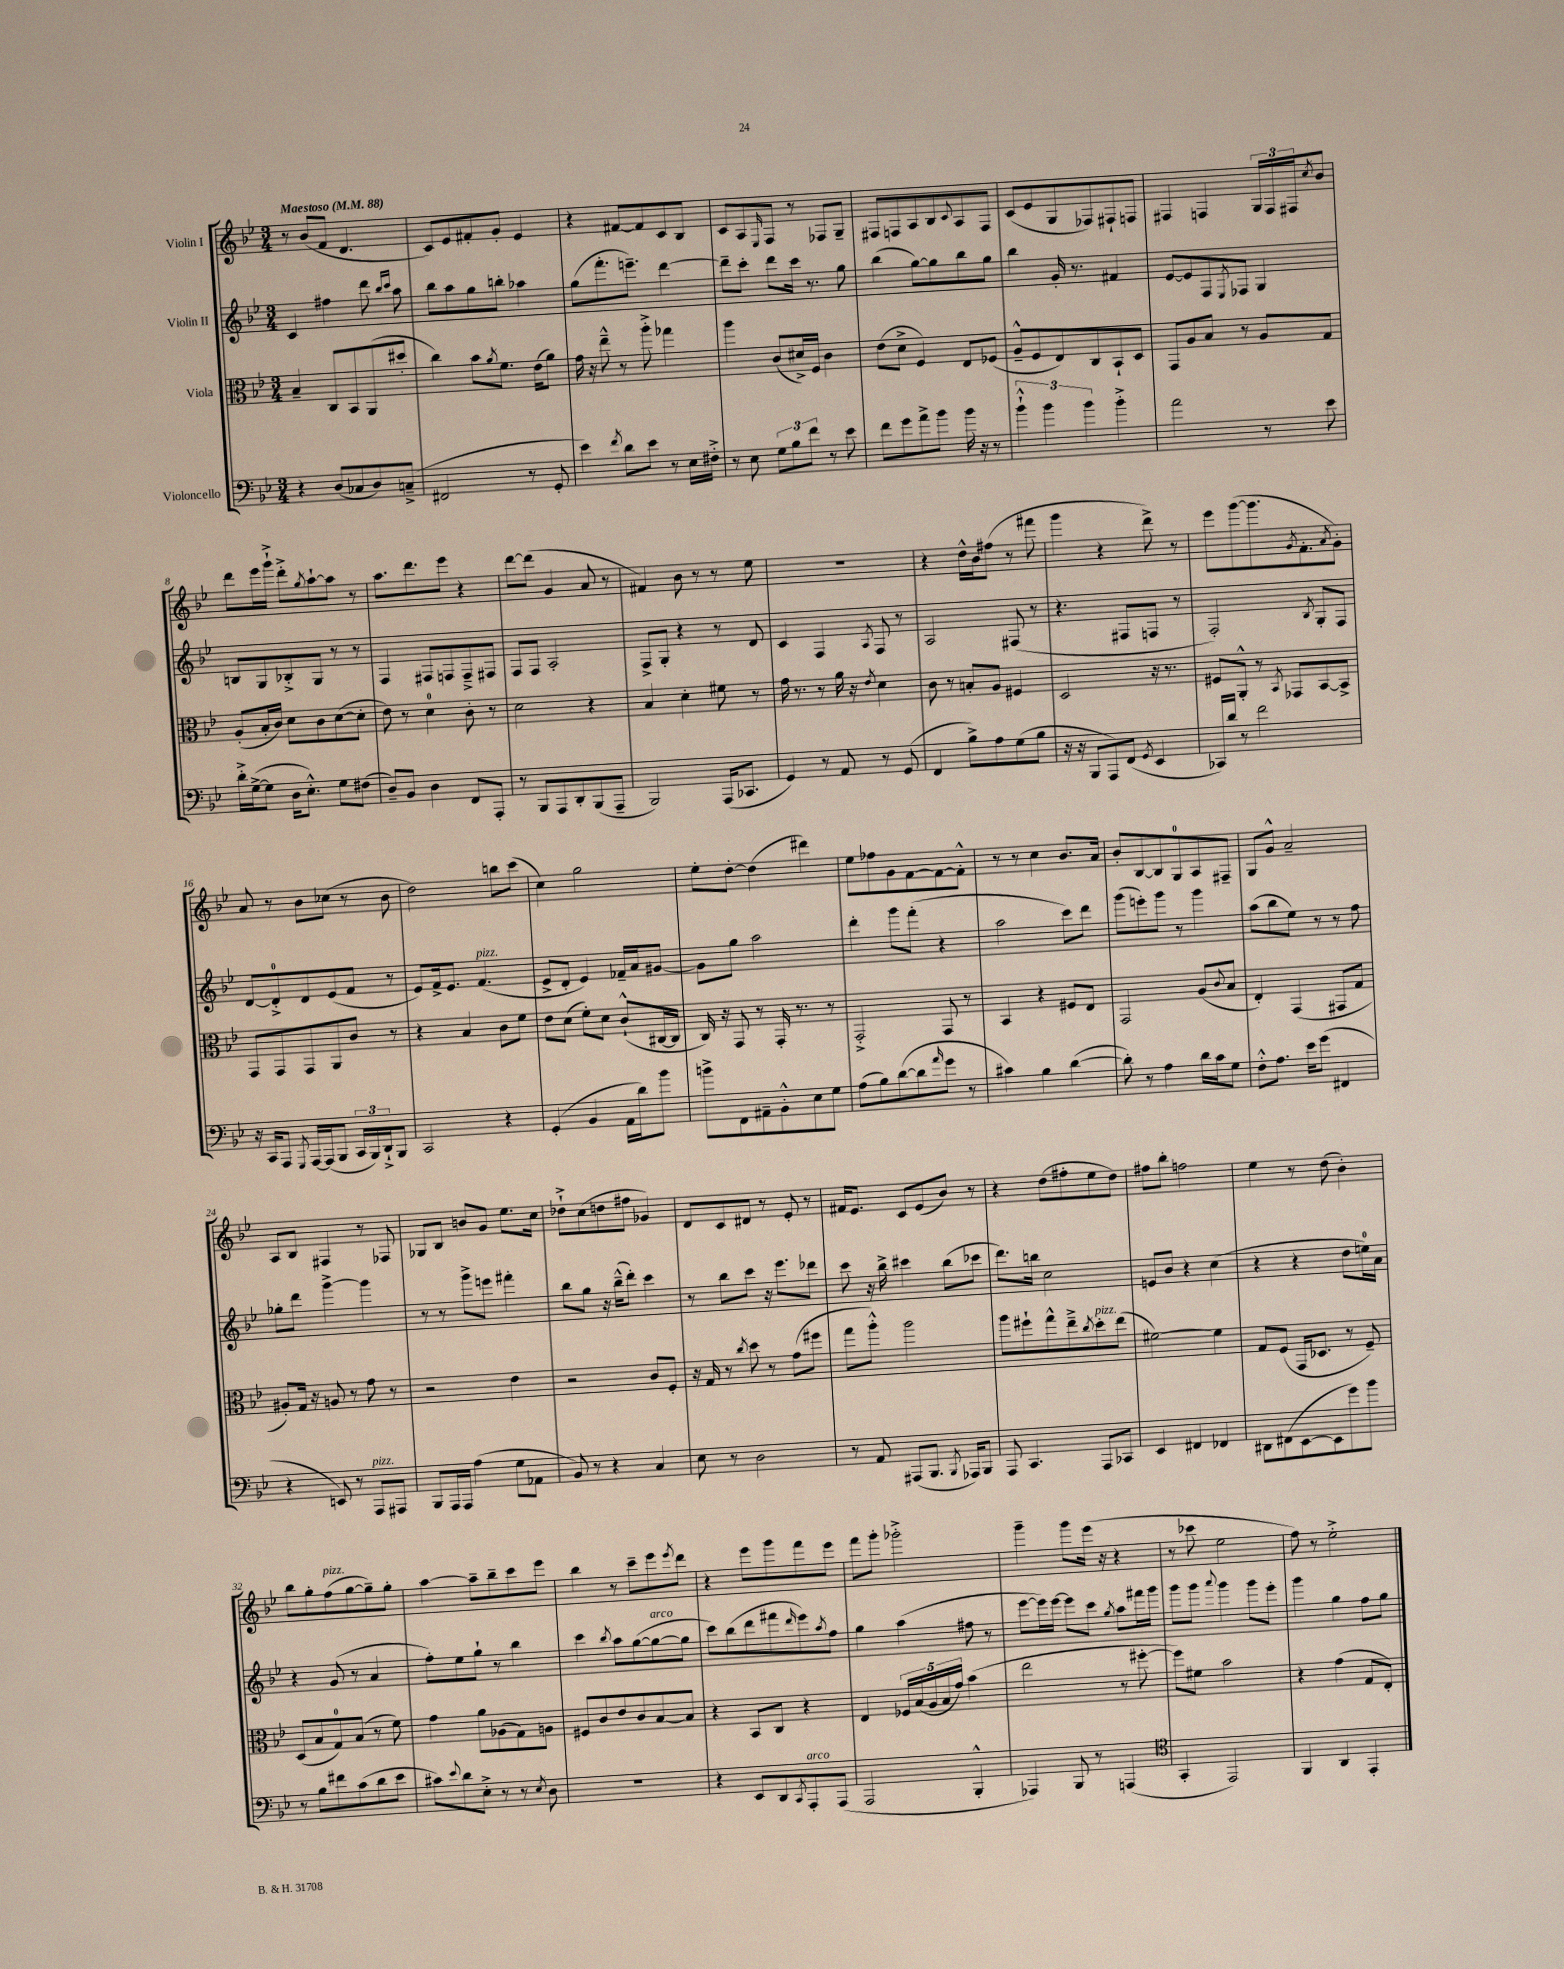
<<
\new StaffGroup <<
\new Staff = "s0" \with { instrumentName = "Violin I" } {
    \clef treble \key bes \major \numericTimeSignature \time 3/4 \tempo "Maestoso" 4 = 88
    r8 bes'8( f'8 d'4. |
    c'8) ees'8 fis'8-. g'8-. ees'4 |
    r4 fis'8~ fis'8 c'8 bes8 |
    c'8 a8 \grace { ees16 } f8 r8 fes8 g8-- |
    fis8 f8 a8 bes8 \appoggiatura { c'8 } a8 f8 |
    c'8( ees'8 g8 fes8) fis8-! f8 |
    fis4 f4 \tuplet 3/2 { g16 f16 fis16 } \acciaccatura { c''8 } bes'8 |
    d'''8 ees'''16 g'''16-!-> d'''8-.-> \acciaccatura { g''8 } a''8~-! a''8 r8 |
    a''8. d'''8. ees'''8 r4 |
    d'''8~ d'''8( g'4 a'8 r8 |
    fis'4) bes'8 r8 r8 ees''8 |
    R2. |
    r4 d''16-^ bes'16 fis''8( r8 fis'''8 |
    g'''4 r4 d'''8->) r8 |
    ees'''8 g'''8~( g'''8. \acciaccatura { g'8 } f'8.-. \acciaccatura { a'8 } g'8-.) |
    a'8 r8 bes'8 ces''8( r8 bes'8 |
    d''2) b''8 c'''8( |
    c''4) g''2 |
    ees''8-. d''8~-. d''4( dis'''4) |
    ees''8 fes''8 g'8 f'8~ f'8~ f'8-.-^ |
    r8 r8 c''4 bes'8. a'16 |
    bes'8-. bes8~ bes8 g8-0 a8 fis8-- |
    g8 g'8-^ a'2-- |
    a8 bes8 fis4 r8 fes8 |
    ges8 bes8 b'8 g'8 ees''8. c''16 |
    des''8-!-> c''8( d''8 fis''8 ges'4) |
    d'8 c'8 dis'8 r8 ees'8-. r8 |
    fis'16 ees'8. c'8 ees'8( bes'8) r8 |
    r4 d''8( fis''8-. ees''8 d''8) |
    fis''8 bes''8-. f''2 |
    ees''4 r8 d''8( bes'4-.) |
    bes''8 g''8-. f''8^\markup { \italic "pizz." }( g''8~ g''8--) g''8-. |
    a''4~ a''8-- bes''8-- c'''8 ees'''8 |
    bes''4 r8 c'''8-- ees'''8 \acciaccatura { ees'''8 } d'''8 |
    r4 ees'''8 g'''8 f'''8 ees'''8 |
    f'''8 g'''8-. ges'''2-.-> |
    g'''4-- g'''8 ees'''16( r16 r4 |
    r8 ces'''8 ees''2 |
    f''8) r8 ees''2-.-> \bar "|." |
}
\new Staff = "s1" \with { instrumentName = "Violin II" } {
    \clef treble \key bes \major \numericTimeSignature \time 3/4
    c'4 fis''4 d'''8 \grace { bes''16 c'''16 } a''8 |
    bes''8 a''8 g''8 b''8-. aes''4 |
    g''8( f'''8.-. e'''8.--) d'''4~ |
    d'''8-- c'''8-. d'''8 c'''16 r8. g''8 |
    bes''4( g''8~) g''8 bes''8 g''8 |
    bes''4 g'16-. r8. fis'4 |
    ees'8~ ees'8 f8 \acciaccatura { ees8 } fes8 g4 |
    b8 g8 bes8-.-> g8 r8 r8 |
    f4 fis8 f8 f8---> fis8 |
    f8 f8 a2-. |
    f8-> g8-. r4 r8 d'8 |
    c'4 f4 \acciaccatura { a8 } f8 r8 |
    a2 fis8( r8 |
    r4. fis8 f8 r8 |
    f2-.) \acciaccatura { bes8 } g8-. f8 |
    d'8~ d'8-0-.-> d'8 ees'8( f'8 r8 |
    ees'8) f'16-> ees'8. f'4.^\markup { \italic "pizz." }( |
    ees'8-> d'8-. ees'4) fes'16-- a'16 gis'8~ |
    gis'8 g''8 a''2 |
    d'''4-. g'''8 f'''8-.( r4 |
    a''2 c'''8) d'''8 |
    g'''8( e'''8-.) g'''8 r8 g'''4 |
    a''8( bes''8 ees''8) r8 r8 f''8 |
    ges''8-. d'''8 g'''4~-> g'''4 |
    r8 r8 g'''8-> e'''8 fis'''4-. |
    bes''8 g''8 r16 bes''16---^( d'''8-.) c'''4 |
    r8 bes''8 c'''8 r16 ees'''8. des'''8 |
    c'''8 r16 bes''16-> cis'''4 bes''8( ces'''8 |
    d'''8.) b''16 c''2 |
    e'8 bes'8 r4 c''4( |
    r4 r4 d''8 e''16-0) a'16 |
    r4 g'8( r8 a'4 |
    f''8-.) ees''8 g''8-! r8 bes''4 |
    c'''4 \acciaccatura { bes''8 } a''8 g''8~( g''8~^\markup { \italic "arco" } g''8 |
    c'''8) bes''8( d'''8 fis'''8 \grace { d'''16 } ees'''8) \acciaccatura { a''8 } f''8 |
    g''4 a''4( fis''8 r8 |
    ees'''8~ ees'''16) ees'''16~ ees'''8 c'''8 \acciaccatura { g''8 } a''8 fis'''16 g'''16 |
    g'''8 g'''8 \appoggiatura { a'''8 } g'''4 g'''8 ees'''8-. |
    g'''4 g''4 f''8 g''8 \bar "|." |
}
\new Staff = "s2" \with { instrumentName = "Viola" } {
    \clef alto \key bes \major \numericTimeSignature \time 3/4
    bes4-- c8 bes,8 a,8( dis''8-. |
    c''4) bes'8 \acciaccatura { a'8 } f'8. ees'16( a'8) |
    g'16 r16 ees''8---^ r8 a''8-.-> ges''4 |
    a''4 c'8( dis'16->) f16 c'4 |
    ees'8( d'8-> f4) ees8 fes8( |
    a8---^ f8 ees8) c8 bes,8-! d8 |
    g,8 a8 bes8 r8 a8 g8 |
    a8-.( bes16-. c'16) d'8 c'8 d'8~( d'8-. |
    ees'8) r8 d'4-0 c'8-. r8 |
    d'2 r4 |
    bes4 d'4-. fis'8 r8 |
    g'16 r8. r8 a'16 r16 \acciaccatura { ees'8 } d'4 |
    c'8 r8 b8-. a8 fis4 |
    d2 r16 r8. |
    fis8 a,8-.-^ r8 \acciaccatura { bes,8 } ges,8 bes,8~ bes,8-> |
    g,8 g,8 g,8 a,8 c'8 r8 |
    r4 bes4 c'8 f'8 |
    ees'8 d'8( f'8-.) d'8 c'8-!-^( cis16~ cis16 |
    c16) r16 g,8 r8 g,16-. r8. r8 |
    g,2-.-> g,8 r8 |
    bes,4 r4 fis8 ees8 |
    g,2 a8( \appoggiatura { c'8 } bes8 |
    ees4-.) g,4( gis,8 g8 |
    ais8-.) g16 r16 a8 r8 g'8 r8 |
    r2 ees'4 |
    r2 c'8 f8-. |
    r16 g16 r8 \acciaccatura { c''8 } d''8 r8 g'8( fis''8 |
    g''8 a''8-.-^) a''2 |
    a''8 fis''8-! g''8-^ ees''8---> \acciaccatura { c''8 } d''8-.^\markup { \italic "pizz." } ees''8( |
    fis'2~) fis'4 |
    g8 f8( g,16 des8. r8 f8--) |
    d8( bes8 g8-0) bes8( r8 f'8) |
    g'4 a'8 aes8( g8) a8 |
    fis8 c'8 ees'8 c'8 bes8~ bes8 |
    r4 bes,8 c8 r4 |
    ees4 \tuplet 5/4 { fes16 bes16( a16 bes16 g'16) } bes'4( |
    ees''2 r8 fis''8~-. |
    fis''8) fis'8 bes'2 |
    r4 g'4( g8 ees8-.) \bar "|." |
}
\new Staff = "s3" \with { instrumentName = "Violoncello" } {
    \clef bass \key bes \major \numericTimeSignature \time 3/4
    r4 d8( ces8 d8) c8--->( |
    fis,2 r8 g,8-. |
    ees'4) \acciaccatura { f'8 } d'8 ees'8 r8 ees16 fis16-.-> |
    r8 ees8 \tuplet 3/2 { g8 bes8 f'8 } r8 ees'8 |
    f'8 g'8 a'8-> bes'8 bes'16 r16 r8 |
    \tuplet 3/2 { bes'4-!-^ bes'4 bes'4 } bes'4-.-> |
    a'2 r8 ees'8 |
    d'16-.-> g16~->( g8 d16 ees8.-.-^) g8 fis8( |
    d8--) bes,8 d4 f,8 a,,8-. |
    r8 bes,,8 a,,8 d,8-. bes,,8( a,,8-- |
    bes,,2) a,,16( ces,8. |
    g,4) r8 a,8 r8 g,8( |
    f,4 bes8->) a8 g8( bes8 |
    r16 r16 bes,,8 a,,8) f,8( \acciaccatura { g,8 } ees,4 |
    ces,16) d'16 r8 f'2 |
    r16 c,16 a,,8 \acciaccatura { g,,8 } a,,16~ a,,16( bes,,8 \tuplet 3/2 { c,16 bes,,16) d,16-!-> } bes,,8 |
    c,2 r4 |
    g,4-.( bes,4 a,16 d'16) bes'8 |
    b'8-> f,8 ais,8-- bes,8-.-^ ees8 g8 |
    a8( bes8) d'8~( d'8 \grace { a'16 } g'8 r8 |
    cis'4) bes4 d'4~( |
    d'8-.) r8 a4 d'16 c'16 g8 |
    f8-.-^ a8. ees'16 g'8( fis,4 |
    r4 e,8) r8 a,,8^\markup { \italic "pizz." } ais,,8 |
    bes,,8 a,,16 a,,16 a4( g8 aes,8 |
    bes,8) r8 r4 c4 |
    ees8 r8 d2 |
    r8 a,8 ais,,8( bes,,8. \acciaccatura { bes,,8 } aes,,16) bes,,8 |
    a,,8 c,4. a,,8 ces,8 |
    ees,4 fis,4 fes,4 |
    dis,8 fis,8( ees,8~ ees,8 g'8) bes'8 |
    r8 bes8 fis'8 c'8( d'8 ees'8 |
    cis'8) \appoggiatura { ees'8 } d'8 ees8-.-> r8 r8 \acciaccatura { ees8 } d8 |
    R2. |
    r4 ees,8 d,8 \acciaccatura { c,8 } a,,8-.^\markup { \italic "arco" } a,,8( |
    a,,2 bes,,4-.-^ |
    aes,,4) bes,,8 r8 a,,4( |
    \clef tenor g,4-. ees,2) |
    f,4 a,4 ees,4-. \bar "|." |
}
>>
>>
